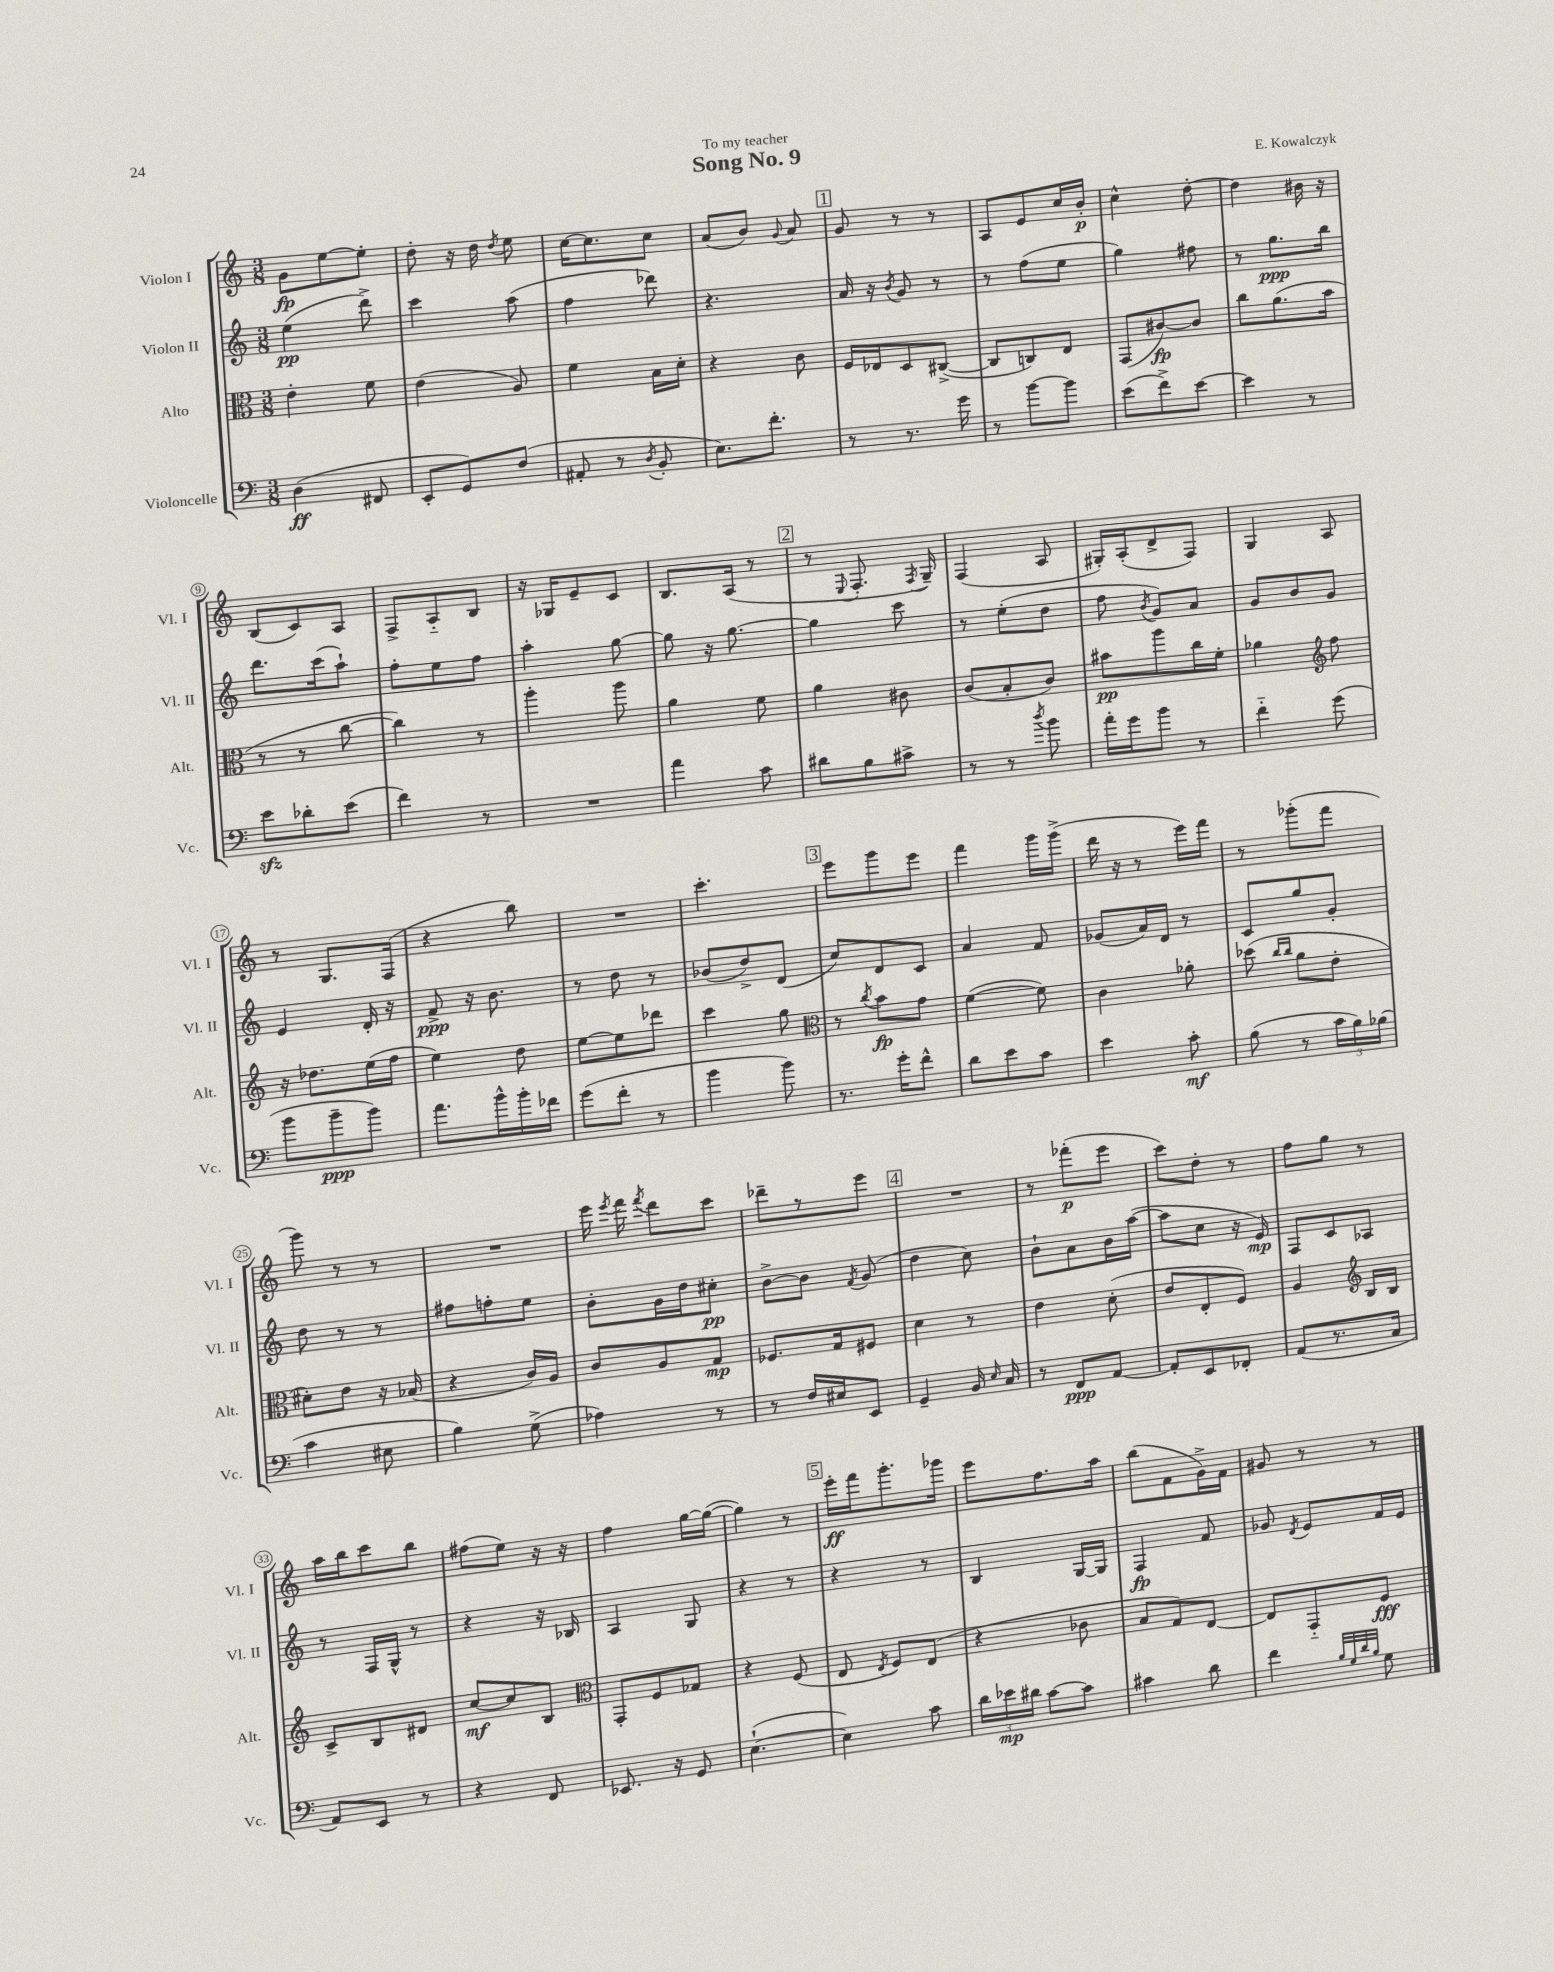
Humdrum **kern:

**kern	**kern	**kern	**kern
*staff4	*staff3	*staff2	*staff1
*clefF4	*clefC3	*clefG2	*clefG2
*k[]	*k[]	*k[]	*k[]
*M3/8	*M3/8	*M3/8	*M3/8
(4D	4e'	(4ee	8g
.	.	.	[8ee
8FF#	8f	8ddd^)	8ee']
=	=	=	=
8EE'	(4e	4ccc	8dd'
8GG)	.	.	16r
.	.	.	16dd
.	.	.	8qdd
(8F	8A)	(8aa	8ee
=	=	=	=
8AA#'	4f	4ff	[16cc
.	.	.	8.cc]
8r	.	.	.
8qD	.	.	.
8BB'	16B	8ddd-)	8cc
.	16d'	.	.
=	=	=	=
8.E)	4r	4.r	(8a
.	.	.	8b)
8.f'	.	.	.
.	.	.	8qqg
.	8c	.	8a
=	=	=	=
8r	16F	16a	8g
.	16E-	16r	.
.	.	8qb	.
8.r	8D	8g	8r
.	([8C#^	8r	8r
16g	.	.	.
=	=	=	=
8r	8C#]	8r	8A
[8b	8C)	(8ff	8e
8b]	8E	8ee	16cc
.	.	.	16b'
=	=	=	=
(8e	(8GG	4gg)	4cc^^
8f^)	[8c#)	.	.
[8e	8c#]	8ff#	[8dd'
=	=	=	=
4e]	8cc	8r	4dd]
.	(8.a	8.gg	.
8r	.	.	16b#
.	16b	16bb	16r
=	=	=	=
8e	8r	8.ddd	(8B
8d-'	8r	.	8c)
.	.	(16ccc	.
(8e	[8cc	8aa`)	8A
=	=	=	=
4f)	4cc])	8ff'	8F^
.	.	8ee	8A'~
8r	8r	8ff	8B
=	=	=	=
4.r	4aa'	4aa'	16r
.	.	.	16G-
.	.	.	8e~
.	8aa	[8gg	8c
=	=	=	=
4a	4a	8gg]	8.B
.	.	16r	.
.	.	[8.gg	(16A
8c	8f	.	8r
=	=	=	=
8d#	4a	4gg]	8r
.	.	.	8qqE
8B	.	.	8.F'
8c#^	8c#	8ccc	.
.	.	.	8qF
.	.	.	16G~)
=	=	=	=
8r	(8c	8r	(4F
8r	8B'	(8ee'	.
8qdd	.	.	.
8b	8c)	8dd	8A
=	=	=	=
16a'	8b#	8ff	16G#')
16g	.	.	(16A'
.	.	8qb	.
8b	8aa	8g)	8d^
8r	16cc	8a	8F)
.	16f'	.	.
=	=	=	=
4f'~	4a-	8g	4G
.	.	8b	.
*	*clefG2	*	*
(8g	8ff	8g	8A
=	=	=	=
8b	16r	4e	8r
.	8.dd-	.	.
8b~	.	.	8.G
8b)	(16ee	16d'	.
.	16ff	16r	(16F
=	=	=	=
8.a	4ee)	8f^	4r
.	.	16r	.
16b^^	.	8.b	.
16b'	8dd	.	8bb)
16f-	.	.	.
=	=	=	=
(8g	[8ee	8r	4.r
8f'	8ee]	8dd	.
8r	8ddd-	8r	.
=	=	=	=
4b	4ccc	(8b-	4.ccc'
.	.	8dd^)	.
8b)	8gg	(8d	.
=	=	=	=
*	*clefC3	*	*
8.r	8r	8cc)	8eee
.	8qcc	.	.
.	8b	8d	8ggg
16g'	.	.	.
8f^^	8g	8c	8eee
=	=	=	=
8d	([4f	4a	4fff
8e	.	.	.
8c	8f])	8f	16ggg
.	.	.	(16ggg^
=	=	=	=
4e	4c	(8g-	16ddd
.	.	.	16r
.	.	16a)	8r
.	.	16d	.
8c'	8a-'	8r	16eee)
.	.	.	16fff
=	=	=	=
(8B	(8dd-	8c	8r
.	16qqcc	.	.
.	16qqcc	.	.
8r	8a	8gg	(8ggg-'
24c	8e'	8g'	8fff
24B)	.	.	.
(24B-	.	.	.
=	=	=	=
4c	8d#')	8dd	8ggg)
.	8e	8r	8r
8E#	16r	8r	8r
.	(16B-	.	.
=	=	=	=
4B)	4r	8ff#	4.r
.	.	8ff'	.
(8G^	16c)	8ee	.
.	16A	.	.
=	=	=	=
4A-)	8c	8b'	16eee
.	.	.	8qeee
.	.	.	16fff
.	.	.	8qfff
.	8A	16g	8ddd
.	.	16dd	.
8r	8G	8cc#'	8ccc
=	=	=	=
8r	8.F-	[8b^	8ddd-~
16F	.	8b]	8r
16E#	16G	.	.
.	.	8qf	.
8EE	8F#	(8g	8eee
=	=	=	=
4GG~	4d	4dd	4.r
16BB	8r	8cc)	.
16qqE	.	.	.
16C	.	.	.
=	=	=	=
8r	4e	8b`	8r
8FF	.	8a	(8fff-'
[8AA	(8d'	16b	8eee
.	.	([16aa	.
=	=	=	=
8AA']	8e	8aa]	8ccc)
8EE	8E'	8cc	8dd'
8FF-'	8F)	16r	8r
.	.	16e)	.
=	=	=	=
(8AA	4A	8F	8ff
8.r	.	8c	8gg
*	*clefG2	*	*
.	16B	8A-	8r
16C	16B	.	.
=	=	=	=
8AA)	8c^	8r	16aa
.	.	.	16bb
8EE	8B	16F	8ccc
.	.	16G^^	.
8r	8d#	8r	8bb
=	=	=	=
4r	[8cc	4r	(8ff#
.	8cc]	.	8ee)
8FF	8B	16r	16r
.	.	16B-	16r
=	=	=	=
*	*clefC3	*	*
8.EE-	8GG'	4A	4ff
.	8F	.	.
16r	.	.	.
8GG	8G-	8G	[16gg
.	.	.	(16gg_
=	=	=	=
([4.E`	4r	4r	4gg])
.	(8F	8r	8r
=	=	=	=
4E])	8E	4r	16eee'
.	.	.	16fff
.	8qE	.	.
.	8F)	.	8.ggg'
8c	(8E	8r	.
.	.	.	16ggg-
=	=	=	=
24d	4r	4B	8eee
24e-	.	.	.
24d#	.	.	.
[8c	.	.	8.ff
8c]	8c-	[16G	.
.	.	16G]	16aa
=	=	=	=
4c#	8B	4F	(8bb
.	8G)	.	8f
8d	[8E	8f	16g^)
.	.	.	16f
=	=	=	=
4f	8E]	8g-	8g#
.	.	8qd	.
.	8GG'~	8e	8r
32qqB	.	.	.
32qqG	.	.	.
32qqd	.	.	.
32qqB	.	.	.
8G	8F	16f	8r
.	.	16e	.
==	==	==	==
*-	*-	*-	*-
